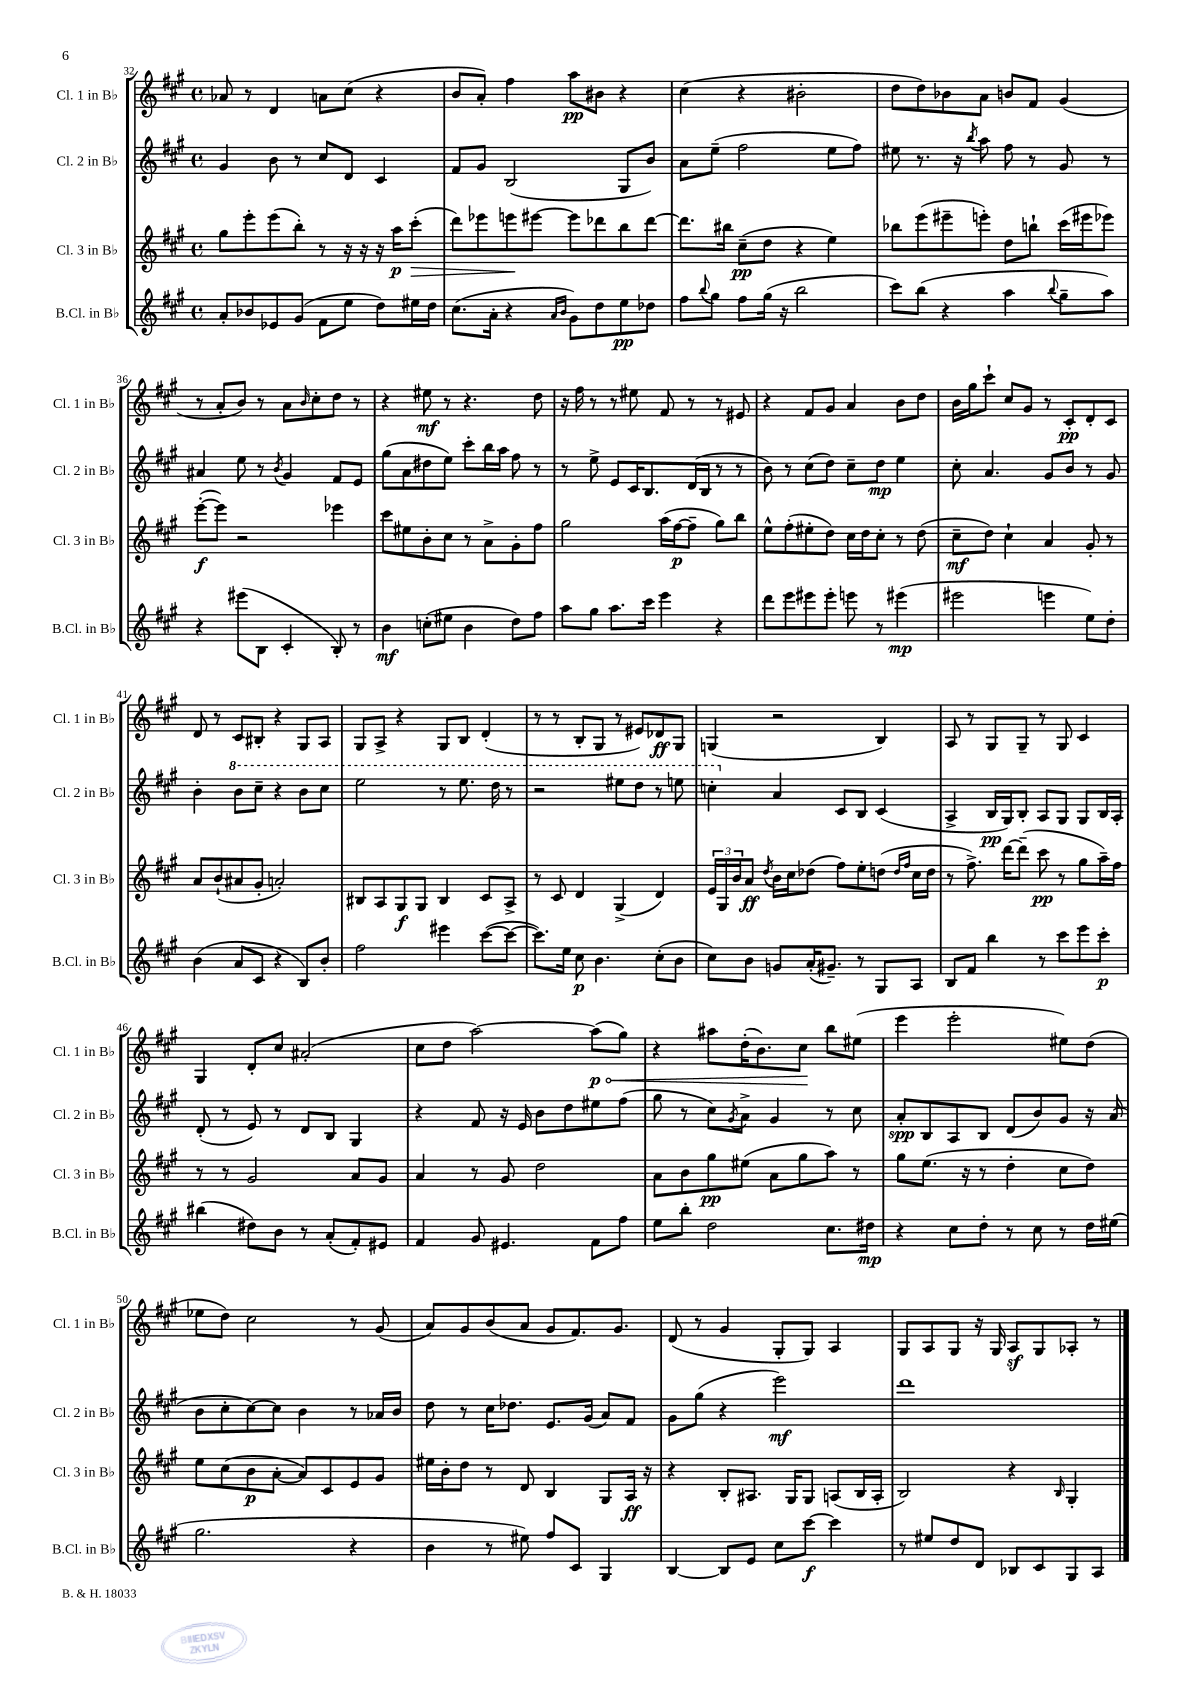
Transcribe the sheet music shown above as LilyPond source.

<<
\new StaffGroup <<
\new Staff = "s0" \with { instrumentName = "Cl. 1 in Bb" shortInstrumentName = "Cl. 1 in Bb" } {
    \clef treble \key a \major \defaultTimeSignature \time 4/4
    aes'8 r8 d'4 a'8 cis''8( r4 |
    b'8 a'8-.) fis''4 a''8\pp bis'8 r4 |
    cis''4( r4 bis'2-. |
    d''8 d''8) bes'8 a'8 b'8 fis'8 gis'4( |
    r8 a'8-. b'8) r8 a'8 \grace { b'16 } cis''8-. d''8 r8 |
    r4 eis''8\mf r8 r4. d''8 |
    r16 fis''16 r8 r8 eis''8 fis'8 r8 r8 eis'8 |
    r4 fis'8 gis'8 a'4 b'8 d''8 |
    b'16 gis''16 cis'''8-! cis''8 gis'8 r8 cis'8-.\pp d'8-. cis'8 |
    d'8 r8 cis'8 bis8-. r4 gis8 a8 |
    gis8 a8-> r4 gis8 b8 d'4-.( |
    r8 r8 b8-. gis8 r8 eis'8) des'8\ff gis8 |
    g4( r2 b4) |
    a8 r8 gis8 gis8-- r8 gis8 cis'4 |
    gis4 d'8-. cis''8 ais'2-.( |
    cis''8 d''8 a''2~) \once \override Hairpin.circled-tip = ##t a''8\p\<( gis''8) |
    r4 ais''8 d''16-.( b'8.) cis''8\! b''8 eis''8( |
    e'''4 e'''2-. eis''8) d''8( |
    ees''8 d''8) cis''2 r8 gis'8( |
    a'8) gis'8 b'8( a'8 gis'8 fis'8.) gis'8. |
    d'8( r8 gis'4 gis8-. gis8) a4 |
    gis8 a8 gis8 r16 gis16 a8\sf gis8 aes8-. r8 \bar "|." |
}
\new Staff = "s1" \with { instrumentName = "Cl. 2 in Bb" shortInstrumentName = "Cl. 2 in Bb" } {
    \clef treble \key a \major \defaultTimeSignature \time 4/4
    gis'4 b'8 r8 cis''8 d'8 cis'4 |
    fis'8 gis'8 b2( gis8 b'8) |
    a'8 e''8--( fis''2 e''8 fis''8) |
    eis''8 r8. r16 \acciaccatura { b''8 } a''8 fis''8 r8 gis'8 r8 |
    ais'4 e''8 r8 \acciaccatura { b'8 } gis'4 fis'8 e'8 |
    gis''8( a'8 dis''8 e''8) cis'''8-. b''16 a''16 fis''8 r8 |
    r8 e''8-> e'8 cis'16 b8. d'16( b16 r8 r8 |
    b'8) r8 cis''8( d''8) cis''8-- d''8\mp e''4 |
    cis''8-. a'4. gis'8 b'8 r8 gis'8 |
    b'4-. \ottava #1 b''8 cis'''8-- r4 b''8 cis'''8 |
    e'''2 r8 e'''8. d'''16 r8 |
    r2 eis'''8 d'''8 r8 e'''8 |
    c'''4-. \ottava #0 a'4 cis'8 b8 cis'4( |
    a4-> b16\pp gis16) b8-. a8 gis8 gis8 b16 a16-. |
    d'8-.( r8 e'8) r8 d'8 b8 gis4 |
    r4 fis'8 r16 e'16 b'8 d''8 eis''8 fis''8( |
    gis''8 r8 cis''8) \acciaccatura { gis'8 } a'8-> gis'4 r8 cis''8 |
    a'8-.\spp b8 a8 b8 d'8( b'8) gis'8 r16 a'16( |
    b'8 cis''8-. cis''8~) cis''8 b'4 r8 aes'16 b'16 |
    d''8 r8 cis''16 des''8. e'8. gis'16( a'8) fis'8 |
    gis'8 gis''8( r4 e'''2\mf) |
    d'''1 \bar "|." |
}
\new Staff = "s2" \with { instrumentName = "Cl. 3 in Bb" shortInstrumentName = "Cl. 3 in Bb" } {
    \clef treble \key a \major \defaultTimeSignature \time 4/4
    gis''8 e'''8-. e'''8( b''8-.) r8 r16 r16 r16 a''16\p cis'''8-.\>( |
    d'''8) ees'''8 e'''8\! eis'''8~ eis'''8 des'''8 b''8 des'''8~ |
    des'''8. bis''16 cis''8--\pp( d''8 r4 e''4) |
    bes''8 e'''8( eis'''8-- e'''8-.) d''8 b''8-! cis'''16( eis'''16 ees'''8) |
    e'''8~-.\f( e'''8) r2 ees'''4 |
    cis'''8 eis''8 b'8-. cis''8 r8 a'8-> gis'8-. fis''8 |
    gis''2 a''16( fis''16~\p fis''8-- gis''8) b''8 |
    e''8-^ fis''8-.( eis''8-. d''8) cis''16 d''16 cis''8-. r8 d''8( |
    cis''8--\mf d''8) cis''4-! a'4 gis'8-. r8 |
    a'8 b'8-!( ais'8 gis'8-. a'2-.) |
    bis8 a8 gis8\f gis8 bis4 cis'8 a8-> |
    r8 cis'8 d'4 gis4->( d'4) |
    \tuplet 3/2 { e'16 gis16 b'16 } a'8\ff \acciaccatura { d''8 } b'16 cis''16 des''8( fis''8) e''8-. d''8( \grace { d''16 fis''16 } cis''16 d''16 |
    r8 fis''8.->) d'''16~ d'''8--( cis'''8\pp r8 gis''8 a''16--) fis''16 |
    r8 r8 gis'2 a'8 gis'8 |
    a'4 r8 gis'8 d''2 |
    a'8 b'8 gis''8\pp eis''8( a'8 gis''8 a''8) r8 |
    gis''8 e''8.( r16 r8 d''4-. cis''8 d''8) |
    e''8 cis''8( b'8\p a'8~-. a'8) cis'8 e'8 gis'8 |
    eis''16 b'16-. d''8 r8 d'8 b4 gis8 a16\ff r16 |
    r4 b8-. ais8. gis16 gis8 a8( b16 a16-. |
    b2) r4 \grace { b16 } gis4-. \bar "|." |
}
\new Staff = "s3" \with { instrumentName = "B.Cl. in Bb" shortInstrumentName = "B.Cl. in Bb" } {
    \clef treble \key a \major \defaultTimeSignature \time 4/4
    a'8-. bes'8 ees'8 gis'8( fis'8 e''8 d''8) eis''16 d''16 |
    cis''8.( a'16-. r4 \grace { a'16 b'16 } gis'8) d''8 e''8\pp des''8 |
    fis''8 \appoggiatura { b''8 } gis''8 fis''8 gis''16( r16 b''2 |
    cis'''8) b''8( r4 a''4 \appoggiatura { b''8 } gis''8-- a''8) |
    r4 eis'''8( b8 cis'4-. b8-.) r8 |
    b'4\mf c''8-.( eis''8 b'4 d''8) fis''8 |
    a''8 gis''8 a''8. cis'''16 e'''4 r4 |
    d'''8 e'''8 eis'''8 eis'''8-. e'''8 r8 eis'''4\mp( |
    eis'''2 e'''4 e''8) d''8-. |
    b'4( a'8 cis'8 r4 b8) b'8-. |
    fis''2 eis'''4 cis'''8~( cis'''8~ |
    cis'''8.) e''16 cis''8\p b'4. cis''8-.( b'8 |
    cis''8) b'8 g'8 a'16-.( gis'8.--) r8 gis8 a8 |
    b8 fis'8 b''4 r8 cis'''8 e'''8 cis'''8-.\p |
    bis''4( dis''8) b'8 r8 a'8-.( fis'8-.) eis'8 |
    fis'4 gis'8 eis'4. fis'8 fis''8 |
    e''8 b''8-. d''2 cis''8. dis''16\mp |
    r4 cis''8 d''8-. r8 cis''8 r8 d''16 eis''16( |
    gis''2. r4 |
    b'4 r8 eis''8) fis''8 cis'8 gis4 |
    b4~ b8 e'8 cis''8 cis'''8~\f cis'''4 |
    r8 eis''8 d''8 d'8 bes8 cis'8 gis8 a8 \bar "|." |
}
>>
>>
\layout { \context { \Score currentBarNumber = #32 } }
